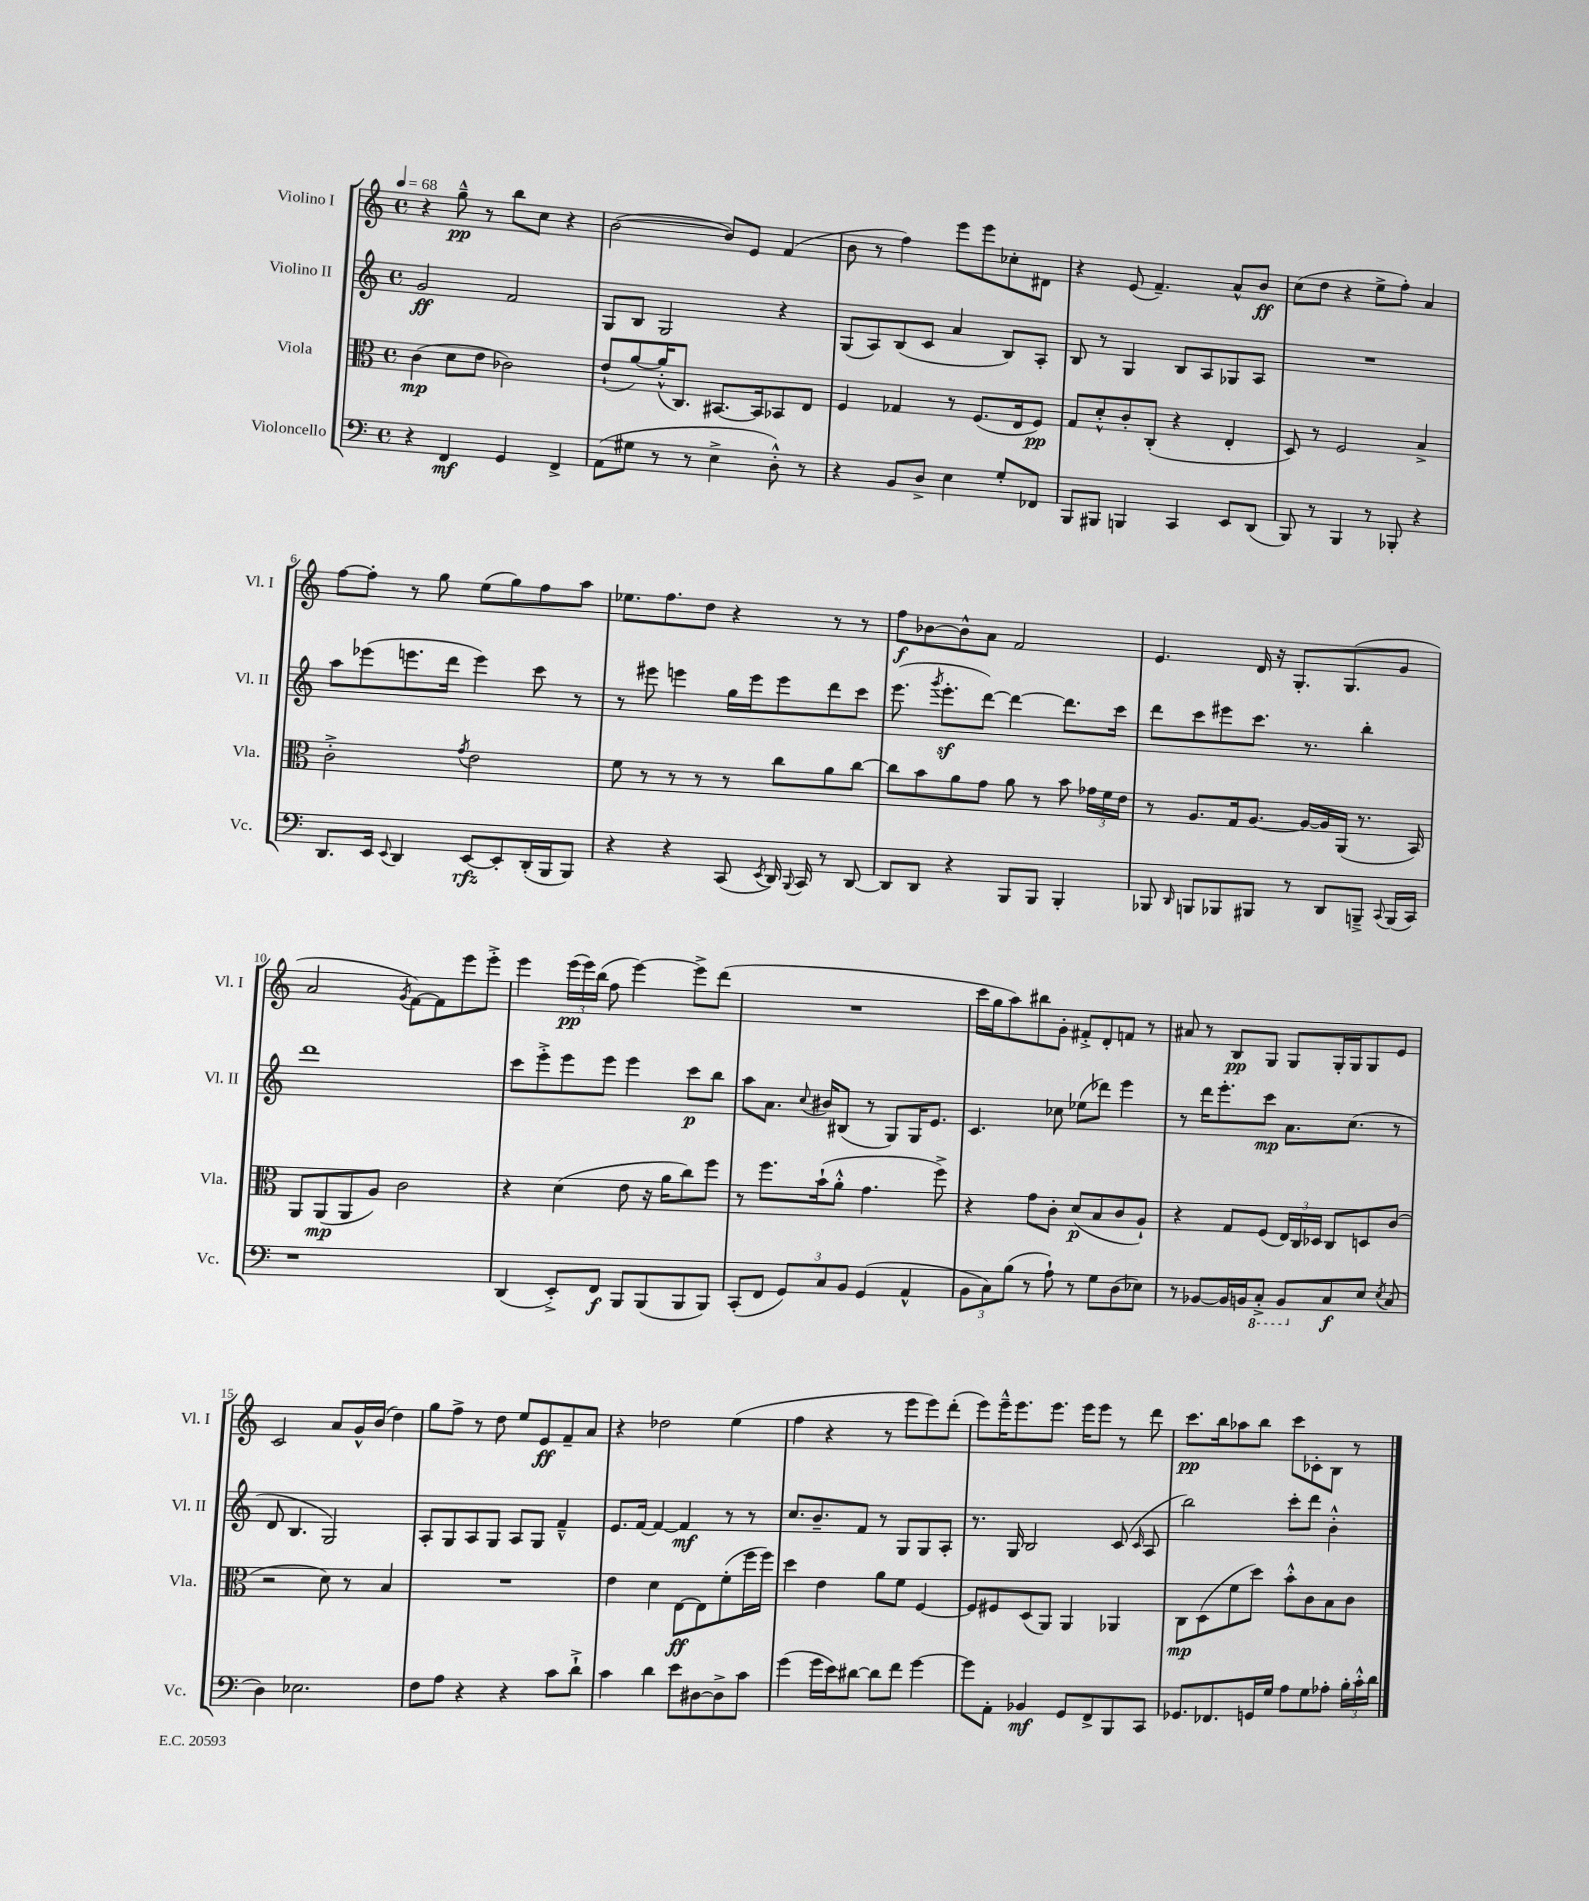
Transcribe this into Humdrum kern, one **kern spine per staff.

**kern	**dynam	**kern	**dynam	**kern	**dynam	**kern	**dynam
*part4	*part4	*part3	*part3	*part2	*part2	*part1	*part1
*staff4	*staff4	*staff3	*staff3	*staff2	*staff2	*staff1	*staff1
*I"Violoncello	*	*I"Viola	*	*I"Violino II	*	*I"Violino I	*
*I'Vc.	*	*I'Vla.	*	*I'Vl. II	*	*I'Vl. I	*
*clefF4	*	*clefC3	*	*clefG2	*	*clefG2	*
*k[]	*	*k[]	*	*k[]	*	*k[]	*
*M4/4	*	*M4/4	*	*M4/4	*	*M4/4	*
*met(c)	*	*met(c)	*	*met(c)	*	*met(c)	*
*MM68	*	*MM68	*	*MM68	*	*MM68	*
=1	=1	=1	=1	=1	=1	=1	=1
4r	.	(4c\	mp	2g/	ff	4r	.
4FF/	mf	8d\L	.	.	.	8gg~^^\	pp
.	.	8e\J	.	.	.	8r	.
4GG/	.	2c-X\)	.	2f/	.	8bb\L	.
.	.	.	.	.	.	8cc\J	.
4FF^/	.	.	.	.	.	4r	.
=2	=2	=2	=2	=2	=2	=2	=2
(8AA\L	.	(8e`/L	.	8G/L	.	([2b\	.
8G#X\J	.	[8a/)	.	8B/J	.	.	.
8r	.	(16a'^^/K]	.	2G/	.	.	.
.	.	8.C/J)	.	.	.	.	.
8r	.	.	.	.	.	.	.
4E^\	.	[8.BB#X/L	.	.	.	8b/L])	.
.	.	.	.	.	.	8e/J	.
.	.	16BB#/k]	.	.	.	.	.
8D'^^\)	.	8BB-X/	.	4r	.	(4f/	.
8r	.	8E/J	.	.	.	.	.
=3	=3	=3	=3	=3	=3	=3	=3
4r	.	4F/	.	(8G/L	.	8b\	.
.	.	.	.	8A/)	.	8r	.
8BB/L	.	4G-X/	.	(8B/	.	4ff\)	.
8D^/J	.	.	.	8c/J	.	.	.
4E\	.	8r	.	4a/	.	8eee\L	.
.	.	(8.F/L	.	.	.	8eee\	.
8G'/L	.	.	.	8B/L)	.	8cc-X'\	.
.	.	16E/k	.	.	.	.	.
8FF-X/J	.	8F/J)	pp	8A'/J	.	8d#X\J	.
=4	=4	=4	=4	=4	=4	=4	=4
8BBB/L	.	8G/L	.	8B/	.	4r	.
8BBB#X/J	.	8d'^^/	.	8r	.	.	.
4BBBn/	.	8c'/	.	4G/	.	(8e/	.
.	.	(8C'/J	.	.	.	4.f~/)	.
4CC/	.	4r	.	8B/L	.	.	.
.	.	.	.	8A/	.	.	.
8EE/L	.	4E'/	.	8G-X/	.	8a^^/L	.
(8DD/J	.	.	.	8A/J	.	8b/J	ff
=5	=5	=5	=5	=5	=5	=5	=5
8BBB/)	.	8D/)	.	1r	.	(8cc\L	.
8r	.	8r	.	.	.	8dd\J	.
4BBB/	.	2F/	.	.	.	4r	.
8r	.	.	.	.	.	8ee^\L	.
8BBB-X'/	.	.	.	.	.	8ff'\J)	.
4r	.	4B^/	.	.	.	4a/	.
!!LO:LB:g=z
=6	=6	=6	=6	=6	=6	=6	=6
8.DD/L	.	2c'^\	.	8aa\L	.	[8ff\L	.
.	.	.	.	(8eee-X\	.	8ff'\J]	.
16EE/Jk	.	.	.	.	.	.	.
8qqEE/	.	.	.	.	.	.	.
4DD/	.	.	.	8.eeen\	.	8r	.
.	.	.	.	.	.	8gg\	.
.	.	.	.	16ddd\Jk	.	.	.
.	.	8qg/	.	.	.	.	.
[8EE/L	rfz	2e\	.	4eee\)	.	(8ee\L	.
8EE'/]	.	.	.	.	.	8gg\)	.
(16DD'/L	.	.	.	8ccc\	.	8ff\	.
16BBB/J	.	.	.	.	.	.	.
8BBB/J)	.	.	.	8r	.	8aa\J	.
=7	=7	=7	=7	=7	=7	=7	=7
4r	.	8f\	.	8r	.	8.ee-X\L	.
.	.	8r	.	8eee#X\	.	.	.
.	.	.	.	.	.	8.ff\	.
4r	.	8r	.	4eeen\	.	.	.
.	.	8r	.	.	.	8dd\J	.
(8CC/	.	8r	.	16gg\LL	.	4r	.
.	.	.	.	16eee\J	.	.	.
8qEE/	.	.	.	.	.	.	.
16DD/)	.	8cc\L	.	8eee\	.	.	.
8qqBBB/	.	.	.	.	.	.	.
16CC/	.	.	.	.	.	.	.
8r	.	8a\	.	8ddd\	.	8r	.
[8DD/	.	[8cc\J	.	8ccc\J	.	8r	.
=8	=8	=8	=8	=8	=8	=8	=8
8DD/L]	.	8cc\L]	.	(8.eee\	.	8ff\L	f
8DD/J	.	8b\	.	.	.	[8b-X\	.
.	.	.	.	8qggg/	.	.	.
.	.	.	.	8.eeez'\L	.	.	.
4r	.	8a\	.	.	.	8b-^^\]	.
.	.	8g\J	.	[8ddd\J)	.	8a\J	.
8BBB/L	.	8a\	.	4ddd\_	.	2f/	.
8BBB/J	.	8r	.	.	.	.	.
4BBB'/	.	8b\	.	8.ddd\L]	.	.	.
.	.	24g-X\LL	.	.	.	.	.
.	.	24f\	.	.	.	.	.
.	.	.	.	16ccc\Jk	.	.	.
.	.	24e\JJ	.	.	.	.	.
=9	=9	=9	=9	=9	=9	=9	=9
8BBB-X/	.	8r	.	8ddd\L	.	4.e/	.
16qqDD/	.	.	.	.	.	.	.
8BBBn/L	.	8.A/L	.	8ccc\	.	.	.
8BBB-X/	.	.	.	8eee#X\	.	.	.
.	.	16G/k	.	.	.	.	.
8BBB#X/J	.	[8.A/J	.	8.ccc\J	.	16d/	.
.	.	.	.	.	.	16r	.
8r	.	.	.	.	.	8.G'/L	.
.	.	16A/LL_	.	8.r	.	.	.
8DD/L	.	16A/]	.	.	.	.	.
.	.	(16AA/JJ	.	.	.	(8.G/	.
8BBBn~^/J	.	8.r	.	4bb'\	.	.	.
8qqCC/	.	.	.	.	.	.	.
(16BBB/LL	.	.	.	.	.	8g/J	.
16CC/JJ)	.	16BB/)	.	.	.	.	.
!!LO:LB:g=z
=10	=10	=10	=10	=10	=10	=10	=10
1r	.	8AA/L	.	1ddd	.	2a/	.
.	.	(8AA/	mp	.	.	.	.
.	.	8AA/	.	.	.	.	.
.	.	8A/J)	.	.	.	.	.
.	.	.	.	.	.	8qg/	.
.	.	2c\	.	.	.	[8f\L)	.
.	.	.	.	.	.	8f\]	.
.	.	.	.	.	.	8eee\	.
.	.	.	.	.	.	8eee'^\J	.
=11	=11	=11	=11	=11	=11	=11	=11
(4DD/	.	4r	.	8ccc\L	.	4eee\	.
.	.	.	.	8eee'^\	.	.	.
8EE'^/L)	.	(4d\	.	8eee\	.	(24eee\LL	pp
.	.	.	.	.	.	24eee\)	.
.	.	.	.	.	.	(24bb\JJ	.
8FF/J	f	.	.	8eee\J	.	8ff\	.
8BBB/L	.	8e\	.	4eee\	.	[4eee\)	.
(8BBB/	.	16r	.	.	.	.	.
.	.	16a\KL	.	.	.	.	.
8BBB/	.	8cc\)	.	8ccc\L	p	8eee^\L]	.
8BBB/J)	.	8ff\J	.	8bb\J	.	(8ddd\J	.
=12	=12	=12	=12	=12	=12	=12	=12
(8CC'/L	.	8r	.	8aa\L	.	1r	.
8FF/J	.	8.ff\L	.	8.a\J	.	.	.
12GG/L)	.	.	.	.	.	.	.
.	.	.	.	8qqcc/	.	.	.
.	.	(16b`\k	.	16b#X/KL	.	.	.
12C/	.	.	.	.	.	.	.
.	.	8a'^^\J	.	(8B#X/J	.	.	.
12BB/J	.	.	.	.	.	.	.
(4GG/	.	4.g\	.	8r	.	.	.
.	.	.	.	8G/L)	.	.	.
4AA^^/	.	.	.	16G/K	.	.	.
.	.	.	.	8.e/J	.	.	.
.	.	8ff^\)	.	.	.	.	.
=13	=13	=13	=13	=13	=13	=13	=13
12BB\L	.	4r	.	4.c/	.	16ccc\LL	.
.	.	.	.	.	.	16gg\J	.
12C\)	.	.	.	.	.	.	.
.	.	.	.	.	.	8aa\)	.
(12B\J	.	.	.	.	.	.	.
8r	.	8g\L	.	.	.	8bb#X\	.
8A`\)	.	8c'\J	.	8cc-X\	.	8g'\J	.
8r	.	(8d/L	p	(8ee-X\L	.	8f#X'^/L	.
8G\L	.	8B/	.	8ddd-X\J)	.	8d'/	.
(8D\	.	8c/	.	4eee\	.	8fn/J	.
8E-X\J)	.	8A`/J)	.	.	.	8r	.
=14	=14	=14	=14	=14	=14	=14	=14
8r	.	4r	.	8r	.	8a#X/	.
[8BB-X/L	.	.	.	16ddd\KL	.	8r	.
.	.	.	.	8.eee'\	.	.	.
16BB-/L]	.	8G/L	.	.	.	8B/L	pp
16BBn/J	.	.	.	.	.	.	.
*8ba	*	*	*	*	*	*	*
8CC'^/J	.	(8F/J	.	8ccc\J	mp	8G/J	.
8BBB/L	.	24E/LL)	.	8.a\L	.	8G/L	.
.	.	24C/	.	.	.	.	.
.	.	24D-X/JJ	.	.	.	.	.
*X8ba	*	*	*	*	*	*	*
8C/	f	8C/L	.	.	.	16G'/L	.
.	.	.	.	(8.cc\J	.	16G/J	.
8E/J	.	8Dn/	.	.	.	8G/	.
8qE/	.	.	.	.	.	.	.
(8C/	.	(8c/J	.	8r	.	8e/J	.
!!LO:LB:g=z
=15	=15	=15	=15	=15	=15	=15	=15
4D\)	.	2r	.	8d/	.	2c/	.
.	.	.	.	4.B/	.	.	.
2.E-X\	.	.	.	.	.	.	.
.	.	8d\)	.	2G/)	.	8a/L	.
.	.	8r	.	.	.	16g^^/L	.
.	.	.	.	.	.	(16b/JJ	.
.	.	4B/	.	.	.	4dd\)	.
=16	=16	=16	=16	=16	=16	=16	=16
8F\L	.	1r	.	8A'/L	.	8gg\L	.
8A\J	.	.	.	8G/	.	8ff^\J	.
4r	.	.	.	8A/	.	8r	.
.	.	.	.	8G/J	.	8dd\	.
4r	.	.	.	8A/L	.	8ee/L	.
.	.	.	.	8G/J	.	8e/	ff
8c\L	.	.	.	4f~^^/	.	8f~/	.
8d`^\J	.	.	.	.	.	8a/J	.
=17	=17	=17	=17	=17	=17	=17	=17
4c\	.	4e\	.	8.e/L	.	4r	.
.	.	.	.	[16f/Jk	.	.	.
4d\	.	4d\	.	4f/_	.	2dd-X\	.
8e\L	.	[8E\L	ff	4f/]	mf	.	.
[8D#X\	.	8E\]	.	.	.	.	.
8D#^\]	.	(8f'\	.	8r	.	(4ee\	.
8c\J	.	16ff\L	.	8r	.	.	.
.	.	16ff\JJ)	.	.	.	.	.
=18	=18	=18	=18	=18	=18	=18	=18
(4g\	.	4dd\	.	8.cc/L	.	4ff\	.
.	.	.	.	8.b~/	.	.	.
16g\LL	.	4e\	.	.	.	4r	.
16e\J)	.	.	.	.	.	.	.
[8d#X\J	.	.	.	8f/J	.	.	.
8d#\L]	.	8a\L	.	8r	.	8r	.
8f\J	.	8f\J	.	8G/L	.	8eee\L	.
[4g\	.	[4F/	.	8G/	.	8eee\)	.
.	.	.	.	8A'/J	.	(8ddd'\J	.
=19	=19	=19	=19	=19	=19	=19	=19
8g\L]	.	8F/L]	.	8.r	.	8eee\L)	.
8AA'\J	.	8F#X/	.	.	.	16eee~^^\K	.
.	.	.	.	16G/	.	8.eee\	.
4BB-X/	mf	(8D/	.	2B/	.	.	.
.	.	8AA/J)	.	.	.	8.eee\J	.
8GG/L	.	4AA/	.	.	.	.	.
.	.	.	.	.	.	16eee\KL	.
8FF^/	.	.	.	.	.	8eee\J	.
8BBB/	.	4AA-X/	.	(8c/	.	8r	.
.	.	.	.	16qqc/	.	.	.
8CC/J	.	.	.	8A/	.	8ddd\	.
=20	=20	=20	=20	=20	=20	=20	=20
8.GG-X/L	.	8C\L	mp	2bb\)	.	8.ccc\L	pp
.	.	(8D\	.	.	.	.	.
8.FF-X/	.	.	.	.	.	16bb\k	.
.	.	8f\	.	.	.	8aa-X\	.
16GGn/L	.	8dd\J)	.	.	.	8bb\J	.
16G/JJ	.	.	.	.	.	.	.
8A\L	.	8b'^^\L	.	8ccc'\L	.	8ccc\L	.
8G\	.	8c\	.	8ddd\J	.	8c-X'\	.
8A-X'\J	.	8B\	.	4b'^^\	.	8B\J	.
24B'\LL	.	8c\J	.	.	.	8r	.
24c'^^\	.	.	.	.	.	.	.
24d\JJ	.	.	.	.	.	.	.
==	==	==	==	==	==	==	==
*-	*-	*-	*-	*-	*-	*-	*-
